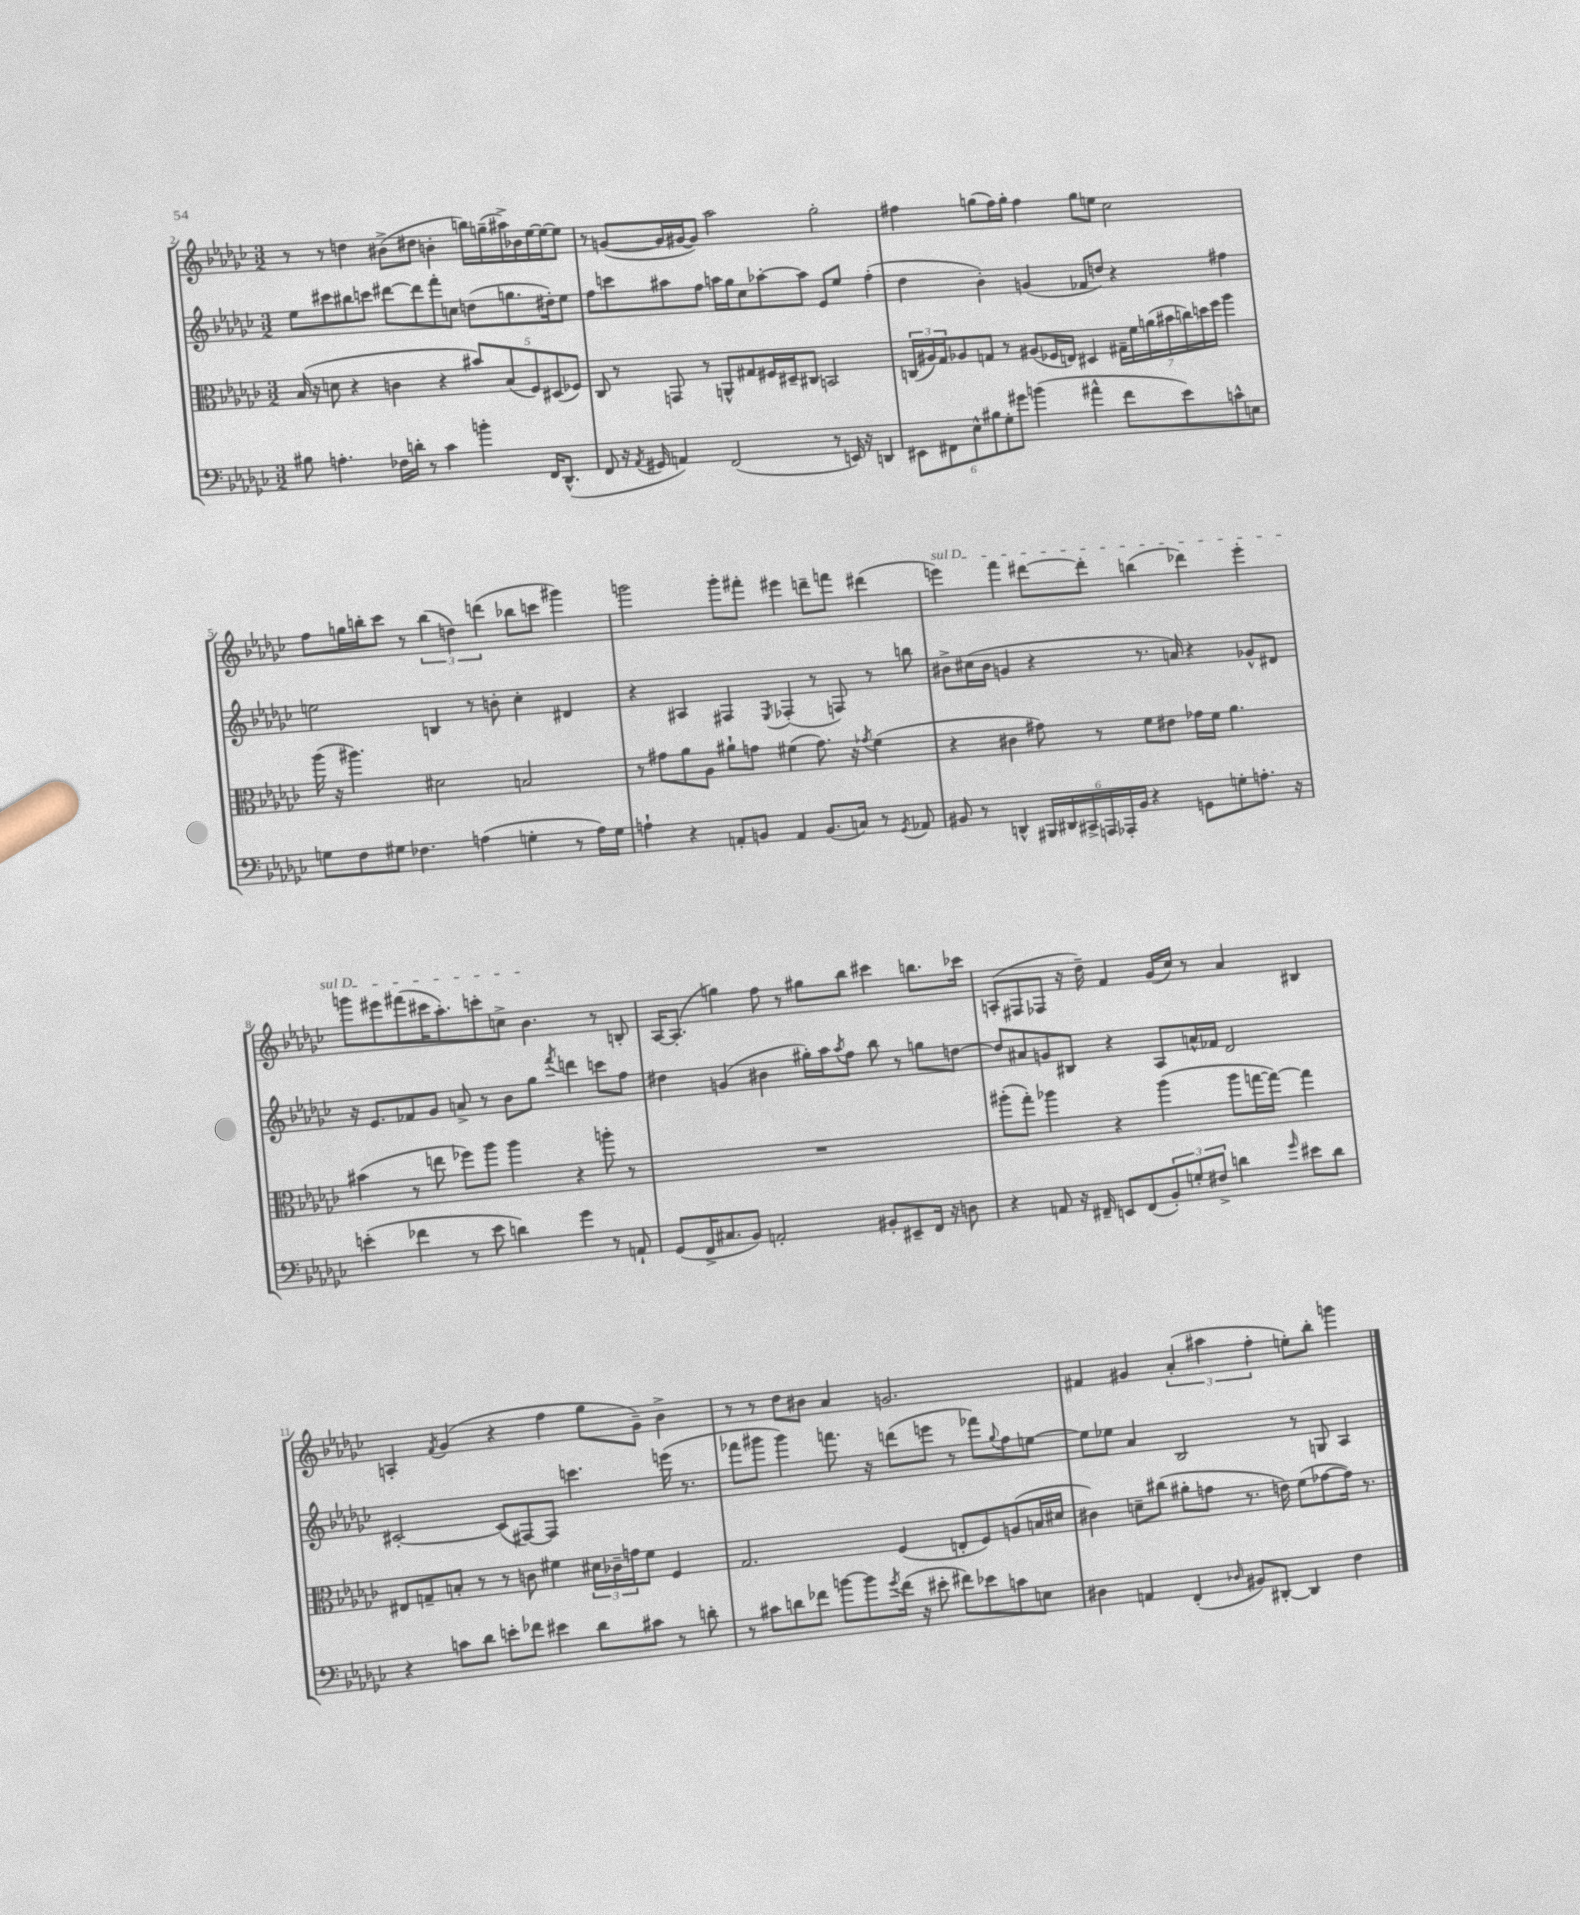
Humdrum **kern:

**kern	**kern	**kern	**kern
*staff4	*staff3	*staff2	*staff1
*clefF4	*clefC3	*clefG2	*clefG2
*k[b-e-a-d-g-c-]	*k[b-e-a-d-g-c-]	*k[b-e-a-d-g-c-]	*k[b-e-a-d-g-c-]
*M3/2	*M3/2	*M3/2	*M3/2
8B#\	(16B-/	8ee-\L	8r
.	16r	.	.
4.A'\	8d\	8ccc#\	8r
.	4r	8bb#\	4dd\
.	.	8ccc\J	.
16F-\LL	4c\	[8ddd#\L	(8b#^\L
16d'\JJ	.	.	.
8r	.	8ddd#\]	8dd#\J
4c-\	4r	8fff'\	4b'\
.	.	8cc\J	.
4b'\	10b#/L)	(8dd\L	16bb\LL)
.	.	.	(16gg~\
.	(10B-/	.	.
.	.	8.gg\	16aa#^\)
.	.	.	16b-\
.	10F/)	.	.
16FF/LK	.	.	[16ee-\
.	(10D#/	.	.
(8.DD-^^/J	.	16dd#'\k)	16ee-\_J
.	.	8ee-\J	8ee-\]J
.	10F-/J)	.	.
=	=	=	=
8FF/	8C-/	8ff\L	8r
16r	8r	8ccc\	([8g/L
8qAA-/	.	.	.
16GG#/	.	.	.
4AA/)	8GG/	8aa#\	16g/]L
.	.	.	[16g#/J
.	8r	8ff\J	8g#/]J)
(2FF/	8AA^^/L	16aa\LL	2aa-\
.	.	16gg-\J	.
.	8G#/	8cc-\	.
.	16F#/L	[8aa-'\	.
.	16D#~/J	.	.
.	8C#/J	8aa-\]J	.
8r	2BB/	8e-/L	2gg-'\
16EE/)	.	8ee-/J	.
16r	.	.	.
4DD/	.	(4ff'\	.
=	=	=	=
12EE#\L	(24C/LL	4dd-\	4ff#\
.	24A#/)	.	.
12FF#\	24G-/J	.	.
.	8A-/	.	.
12E-^^\	.	.	.
12B#\	8G/J	4b-'\)	(8gg\L
12G-'\	.	.	.
.	8r	.	16ff#\L)
12g#\J	.	.	.
.	.	.	16gg'\JJ
(4b\	(8A#/L	(4g/	4ff#\
.	16F-/L	.	.
.	16E/JJ)	.	.
4a#^^\	4D#/	8f-/L	8gg\L
.	.	8dd/J)	8ee\J
8f\L	28G#~\LL	4r	2cc-\
.	28f\	.	.
.	(28a\	.	.
.	28b#\	.	.
8e-\)	.	.	.
.	28cc\)	.	.
.	28dd\	.	.
.	28ff\JJ	.	.
8c^^\	4aa-\	4ff#\	.
8E\J	.	.	.
=	=	=	=
8G\L	(16aa-\	2ee\	8ff\L
.	16r	.	.
8F\	4.aa#\)	.	16gg\L
.	.	.	16bb'\J
8G#\J	.	.	8ccc-\J
4.F-\	.	.	8r
.	2d#\	4B/	(6bb\
.	.	.	6dd\)
(4A\	.	8r	.
.	.	.	(6ddd\
.	.	8b'\	.
4G'\	2B/	4cc-'\	8bb-\L
.	.	.	8ccc\J
8r	.	4d#/	4ggg#\)
16A\LL)	.	.	.
16G\JJ	.	.	.
=	=	=	=
4A`\	8r	4r	2ggg\
.	8g#\L	.	.
4r	8a-\	4A#/	.
.	8A-\J	.	.
8AA'/L	8a#`\L	4F#/	8ggg'\L
8BB/J	8g\J	.	8fff#'\J
.	.	8qE-/	.
4AA/	(4f#\	(4F-'/	4eee#\
(8.BB/L	8.g\)	8r	8ddd~\L
.	.	8F/)	8fff\J
16C/Jk)	16r	.	.
.	8qg-/	.	.
8r	(4f#\	8r	(4ddd#\
8qGG-/	.	.	.
8AA-/	.	8bb\	.
=	=	=	=
8BB#/	4r	8b#^\L	4eee\)
8r	.	(16cc#\L	.
.	.	16b#\JJ	.
4DD^^/	4c#\	4g/	4fff\
24BBB#/LL	8g#\)	4r	[8ddd#\L
24DD#/	.	.	.
24CC#^/	.	.	.
24AAA/	8r	.	8ddd#'\]J
24AAA-'/	.	.	.
24BB#/JJ	.	.	.
4r	8f\L	8.r	(4bb\
.	8e#\J	.	.
.	.	16a/)	.
8GG\L	16g-\LL	4r	4ddd-\)
.	16f\JJ	.	.
8G'\	4.a-\	.	.
8.A'\J	.	8g-^^/L	4eee'\
.	.	8d#/J	.
16r	.	.	.
=	=	=	=
(4e'\	(4b#\	16r	8ggg\L
.	.	8.e-/L	.
.	.	.	8eee#\
4f-\	8r	8f-/	(8fff#\
.	8ee\	8g-/J	16ccc#\K
.	.	.	8.aa-'\)
8r	8ff-\L)	8a^/	.
8e\	8aa-\J	8r	8ccc'\
4d\)	4aa-\	8b-\L	8cc^\J
.	.	8gg-\J	4.b-\
.	.	8qfff/	.
4g-\	4r	4ddd\	.
8r	8aa'\	8ccc\L	8r
8AA`/	8r	8ff\J	8B'/
=	=	=	=
(8GG-/L	1.r	4dd#\	[16A-/LK
.	.	.	(8.A-'/]J
16FF^/K	.	.	.
8.C#/	.	.	.
.	.	(4g/	4gg\)
8BB-/J)	.	.	.
2AA'/	.	4b#\	8ff\
.	.	.	8r
.	.	16gg#'\LL)	8gg#\L
.	.	16aa-\J	.
.	.	8qaa-/	.
.	.	8ff\J	8bb-\J
8BB#'/L	.	8bb-\	4ccc#\
8EE#~/	.	8r	.
16FF/Jk	.	8gg\L	8.bb\L
16r	.	.	.
8D\	.	[8dd\J	.
.	.	.	16ccc-\Jk
=	=	=	=
4r	(8aa#'\L	8dd/]L	(8A'/L
.	8gg-'\J)	8a#/	8F#/
8AA/	4aa-\	8g/	8F-/J
16r	.	8B#/J	16r
16FF#~/	.	.	16dd-~\)
8EE/L	4r	4r	4f/
(8FF#/	.	.	.
12BB-'/)	(4aa-\	8A-/L	(16g-/LL
.	.	.	16cc-/JJ)
12G'/	.	.	.
.	.	16a^^/L	8r
12F#^/J	.	.	.
.	.	16f-/JJ	.
4d\	8aa-\L	2d-/	4a-/
.	[16gg\L	.	.
.	16gg\_JJ)	.	.
16qqg-/	.	.	.
8e#\L	4gg\]	.	4B#/
8d\J	.	.	.
=	=	=	=
4r	8E#/L	[2c#'/	4A'/
.	8G~/	.	.
.	.	.	8qf/
8c\L	8B'/J	.	(4g-/
8d-\J	8r	.	.
8e'\L	8r	(8c#/]L	4r
8f-\J	8c\	[8F#/)	.
4e#\	4f#\	8F#/]J	4ff\
.	.	4.ccc\	.
8d-\L	24d#\LL	.	8gg-\L
.	24c-~\	.	.
.	24g\J	.	.
8c#\J	8f#\J	.	8g-~\J)
8r	4F/	(16eee\	4b-^\
.	.	8.r	.
8d'\	.	.	.
=	=	=	=
8r	2.G-/	8fff-\L	8r
8c#\L	.	8ggg#\J	8r
8d\	.	4ggg#\)	8dd-\L
8f-\J	.	.	8b#\J
[8b\L	.	8.fff\	4a-/
8b\]	.	.	.
.	.	16r	.
8qg-/	.	.	.
(16f-\Jk	(4F/	(8ddd\L	2.g/
16r	.	.	.
8e#'\	.	8eee\J	.
8f#\L)	8E'/L	8r	.
8e-\	8F/)	8fff-\L)	.
.	.	8qqgg-/	.
8c\	(8A/	8ff\	.
8E\J	16B/L	[8ee\J	.
.	16d#/JJ	.	.
=	=	=	=
4D#\	4c#\)	8ee\]L	4f#/
.	.	8ee-\J	.
4AA/	8d~\L	4a-/	4g#/
.	(8cc#\J	.	.
(4FF'/	8a#'\L	2B-/	(6a-'/
.	8g\J	.	.
.	.	.	6aa#\
16qqD-/	.	.	.
8BB#/L)	8.r	.	.
.	.	.	6ff'\
[8DD#'/J	.	.	.
.	16e\)	.	.
4DD#/]	(8f\L	8r	8ee'\L)
.	[8g-\	8G/	8bb-'\J
4F\	16g-\]Jk)	4A-/	4ggg\
.	8.r	.	.
==	==	==	==
*-	*-	*-	*-
